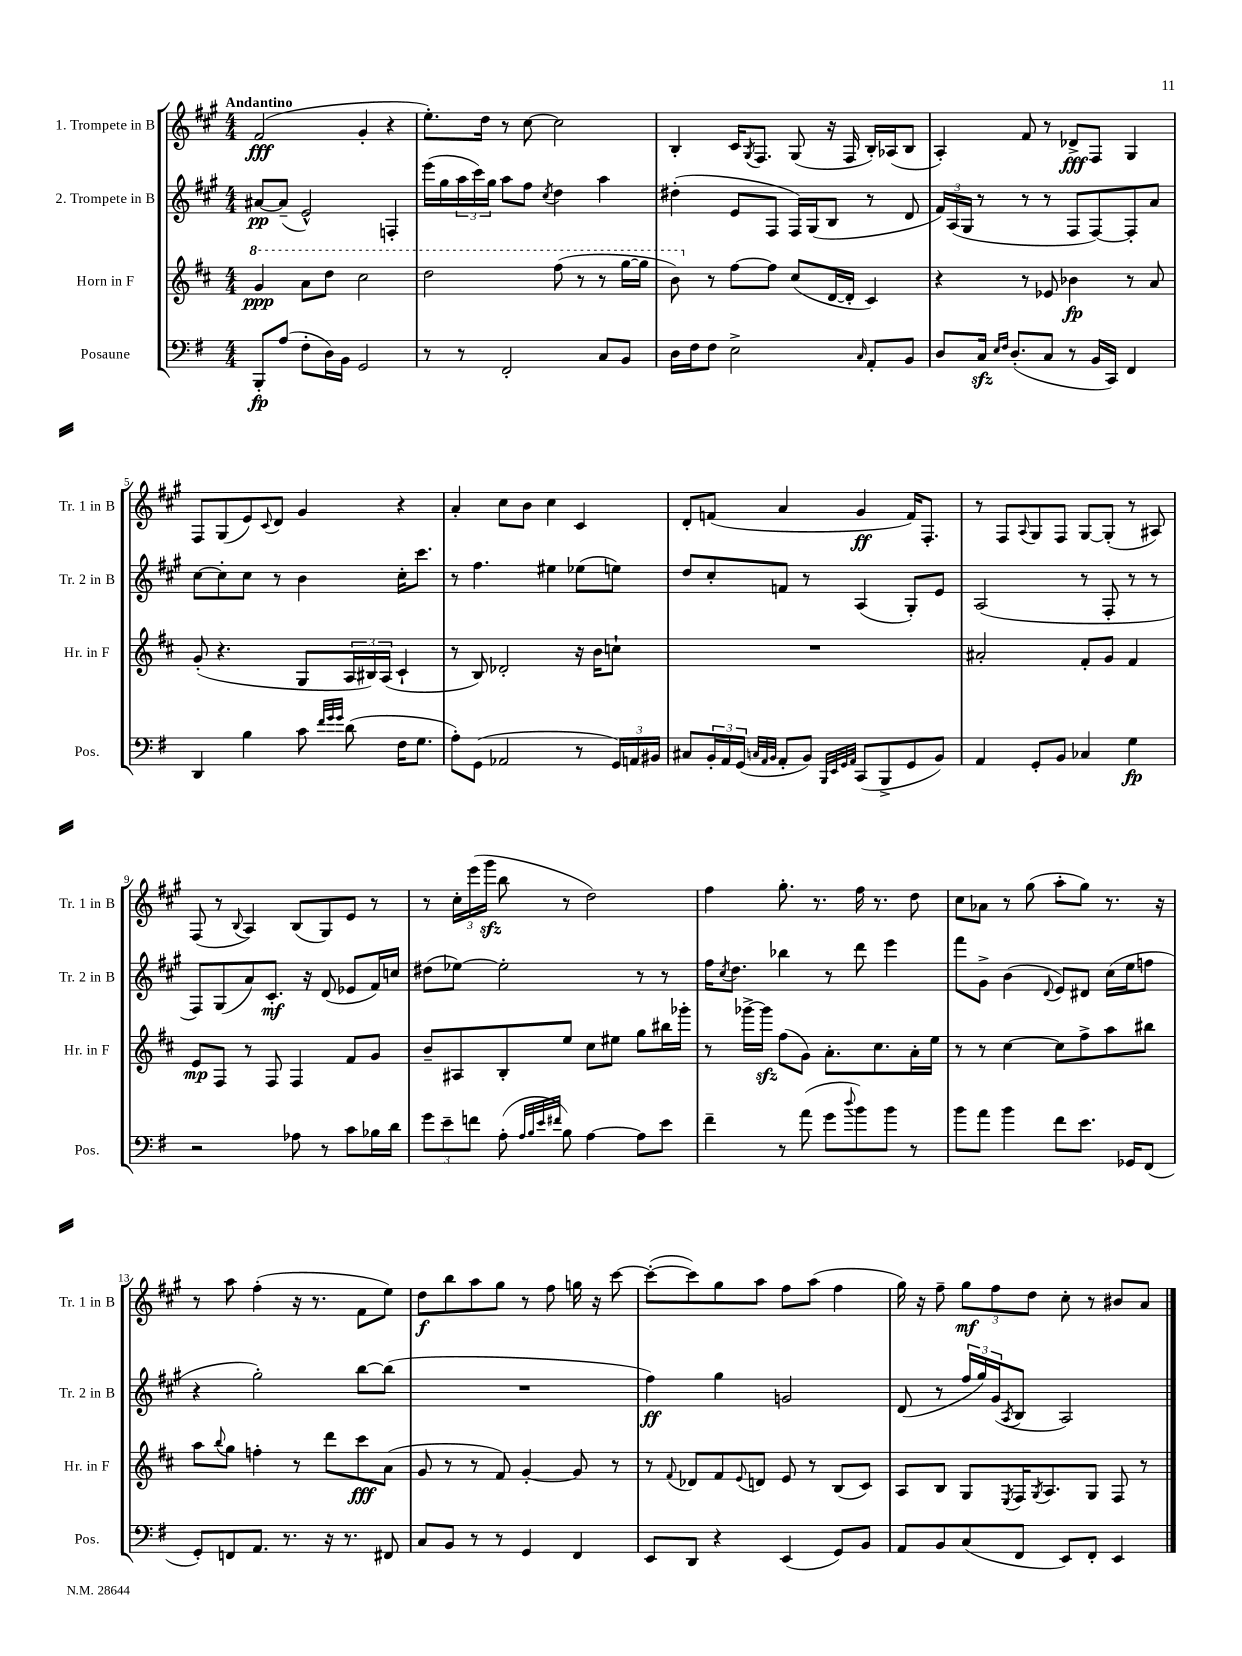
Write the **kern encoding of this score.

**kern	**kern	**kern	**kern
*staff4	*staff3	*staff2	*staff1
*clefF4	*clefG2	*clefG2	*clefG2
*k[f#]	*k[f#c#]	*k[f#c#g#]	*k[f#c#g#]
*M4/4	*M4/4	*M4/4	*M4/4
8BBB'/L	4gg/	[8a#/L	(2f#/
(8A/J	.	(8a#~/]J	.
8F#'\L	8aa\L	2e^^/)	.
16D\L)	8ddd\J	.	.
16BB\JJ	.	.	.
2GG/	2ccc#\	.	4g#'/
.	.	4F'/	4r
=	=	=	=
8r	2ddd\	(16eee\LL	8.ee'\L)
.	.	16gg#\	.
8r	.	24aa\	.
.	.	24ccc#\)	.
.	.	.	16dd\Jk
.	.	24gg#\JJ	.
2FF#'/	.	8aa\L	8r
.	.	8ff#\J	[8cc#\
.	.	8qcc#/	.
.	(8fff#\	4dd\	2cc#\]
.	8r	.	.
8C/L	8r	4aa\	.
8BB/J	[16ggg\LL	.	.
.	16ggg\]JJ	.	.
=	=	=	=
16D\LL	8bb\)	(4dd#'\	4B'/
16F#\J	.	.	.
8F#\J	8r	.	.
2E^\	[8ff#\L	8e/L	16c#/LK
.	.	.	8qG#/
.	.	.	8.F#/J
.	8ff#\]J	8F#/J	.
.	(8cc#/L	16F#/LL)	(8G#/
.	.	(16G#/J	.
.	[16d/L	8B/J	16r
.	16d'/]JJ	.	16F#/
16qqC/	.	.	.
8AA'/L	4c#/)	8r	16B'/LL)
.	.	.	(16A-/J
8BB/J	.	8d/	8B/J
=	=	=	=
8D/L	4r	24f#/LL)	4A'/)
.	.	(24A/	.
.	.	24G#/JJ	.
16C/Jk	.	8r	.
16qqE/LL	.	.	.
16qqF#/JJ	.	.	.
(8.D'/L	.	.	.
.	8r	8r	8f#/
8C/J	8e-/	8r	8r
8r	4b-\	8F#/L	8d-^/L
16BB/LL	.	[8F#/)	8F#/J
16CC/JJ)	.	.	.
4FF#/	8r	8F#'/]	4G#/
.	8a/	8a/J	.
=	=	=	=
4DD/	(8g'/	[8cc#\L	8F#/L
.	4.r	8cc#'\]	(8G#/
4B\	.	8cc#\J	8e/)
.	.	.	8qqc#/
.	.	8r	8d/J
8c\	8G/L	4b\	4g#/
32qqf#/LLL	.	.	.
32qqg/	.	.	.
32qqg/JJJ	.	.	.
(8d\	24A/L	.	.
.	24B#/)	.	.
.	(24A/JJ	.	.
16F#\LK	4c#`/	16cc#'\LK	4r
8.G\J	.	8.ccc#\J	.
=	=	=	=
8A'\L)	8r	8r	4a'/
(8GG\J	8B/)	4.ff#\	.
2AA-/	2d-'/	.	8cc#\L
.	.	.	8b\J
.	.	4ee#\	4cc#\
8r	16r	(8ee-\L	4c#/
.	16b\LK	.	.
24GG/LL)	8cc`\J	8ee\J)	.
24AA/	.	.	.
24BB#/JJ	.	.	.
=	=	=	=
8C#/L	1r	8dd/L	8d'/L
24BB'/L	.	8cc#'/	(8f/J
24AA/	.	.	.
(24GG/JJ	.	.	.
32qqC/LLL	.	.	.
32qqAA/	.	.	.
32qqBB/JJJ	.	.	.
8AA'/L	.	8f/J	4a/
8BB/J)	.	8r	.
32qqBBB/LLL	.	.	.
32qqEE/	.	.	.
32qqGG/	.	.	.
32qqAA/JJJ	.	.	.
(8CC/L	.	(4A/	4g#/
8BBB^/	.	.	.
8GG/	.	8G#'/L)	16f/LK)
.	.	.	8.F#'/J
8BB/J)	.	8e/J	.
=	=	=	=
4AA/	2a#'/	(2A/	8r
.	.	.	8F#/L
.	.	.	8qqA/
8GG'/L	.	.	8G#/
8BB/J	.	.	8F#/J
4C-/	8f#'/L	8r	[8G#/L
.	8g/J	8F#'/	(8G#'/]J
4G\	4f#/	8r	8r
.	.	8r	8A#/)
=	=	=	=
2r	8e/L	8F#/L)	(8F#/
.	8F#/J	(8G#/	8r
.	.	.	8qqB/
.	8r	8a/)	4A/)
.	8F#/	8.c#'/J	.
8A-\	4F#/	.	(8B/L
.	.	16r	.
8r	.	(8d/	8G#/)
8c\L	8f#/L	8e-/L	8e/J
16B-\L	8g/J	16f#/L)	8r
16d\JJ	.	16cc/JJ	.
=	=	=	=
12g\L	8b~/L	(8dd#\L	8r
12e~\	.	.	.
.	8A#/	[8ee-\J)	24cc#'\LL
12f\J	.	.	(24eee\
.	.	.	24ggg#\JJ
(8A'\	8B'/	2ee-'\]	8bb\
32qqA/LLL	.	.	.
32qqB/	.	.	.
32qqe/	.	.	.
32qqf#/JJJ	.	.	.
8B\)	8ee/J	.	8r
[4A\	8cc#\L	.	2dd\)
.	8ee#\J	.	.
8A\]L	8gg\L	8r	.
8e\J	16bb#\L	8r	.
.	16ggg-'\JJ	.	.
=	=	=	=
4f#~\	8r	16ff#\LK	4ff#\
.	.	8qcc#/	.
.	.	8.dd\J	.
.	[16ggg-^\LL	.	.
.	16ggg-\]JJ	.	.
8r	(8ff#\L	4bb-\	8.gg#'\
(8a\	8g\J)	.	.
.	.	.	8.r
8g\L	8.a'\L	8r	.
8qqdd/	.	.	.
8b\)	.	8ddd\	16ff#\
.	8.cc#\	.	8.r
8b\J	.	4eee\	.
8r	16a'\L	.	8dd\
.	16ee\JJ	.	.
=	=	=	=
8b\L	8r	8fff#\L	8cc#\L
8a\J	8r	8g#^\J	8a-\J
4b\	[4cc#\	(4b\	8r
.	.	.	(8gg#\
.	.	8qqd/	.
8f#\L	8cc#\]L	8e/L)	8aa'\L
8.e\J	8ff#^\	8d#/J	8gg#\J)
.	8aa\	(16cc#\LL	8.r
16GG-/LK	.	16ee\J	.
(8FF#/J	8bb#\J	8ff\J	.
.	.	.	16r
=	=	=	=
8GG'/L)	8aa\L	4r	8r
.	8qqbb/	.	.
8FF/	8gg\J	.	8aa\
8.AA/J	4ff'\	2gg#'\)	(4ff#'\
8.r	.	.	.
.	8r	.	16r
.	.	.	8.r
16r	8ddd\L	.	.
8.r	.	.	.
.	8ccc#\	[8bb\L	8f#\L
8FF#/	(8a\J	(8bb\]J	8ee\J)
=	=	=	=
8C/L	8g/	1r	8dd\L
8BB/J	8r	.	8bb\
8r	8r	.	8aa\
8r	8f#/)	.	8gg#\J
4GG/	[4g'/	.	8r
.	.	.	8ff#\
4FF#/	8g/]	.	16gg\
.	.	.	16r
.	8r	.	[8ccc#\
=	=	=	=
8EE/L	8r	4ff#\)	(8ccc#'\_L
.	8qqf#/	.	.
8DD/J	8d-/L	.	8ccc#\])
4r	8f#/	4gg#\	8gg#\
.	8qqe/	.	.
.	8d/J	.	8aa\J
(4EE/	8e/	2g/	8ff#\L
.	8r	.	(8aa\J
8GG/L)	(8B/L	.	4ff#\
8BB/J	8c#/J)	.	.
=	=	=	=
8AA/L	8A/L	(8d/	16gg#\)
.	.	.	16r
8BB/	8B/J	8r	8ff#~\
(8C/	8G/L	24ff#/LL	12gg#\L
.	.	24gg#/)	.
.	.	(24g#/J	12ff#\
.	8qE/	8qA/	.
8FF#/J	16F#/K	8B/J	.
.	.	.	12dd\J
.	8qG/	.	.
.	8.A/	.	.
8EE/L)	.	2A/)	8cc#'\
8FF#'/J	8G/J	.	8r
4EE/	8F#/	.	8b#/L
.	8r	.	8a/J
==	==	==	==
*-	*-	*-	*-
